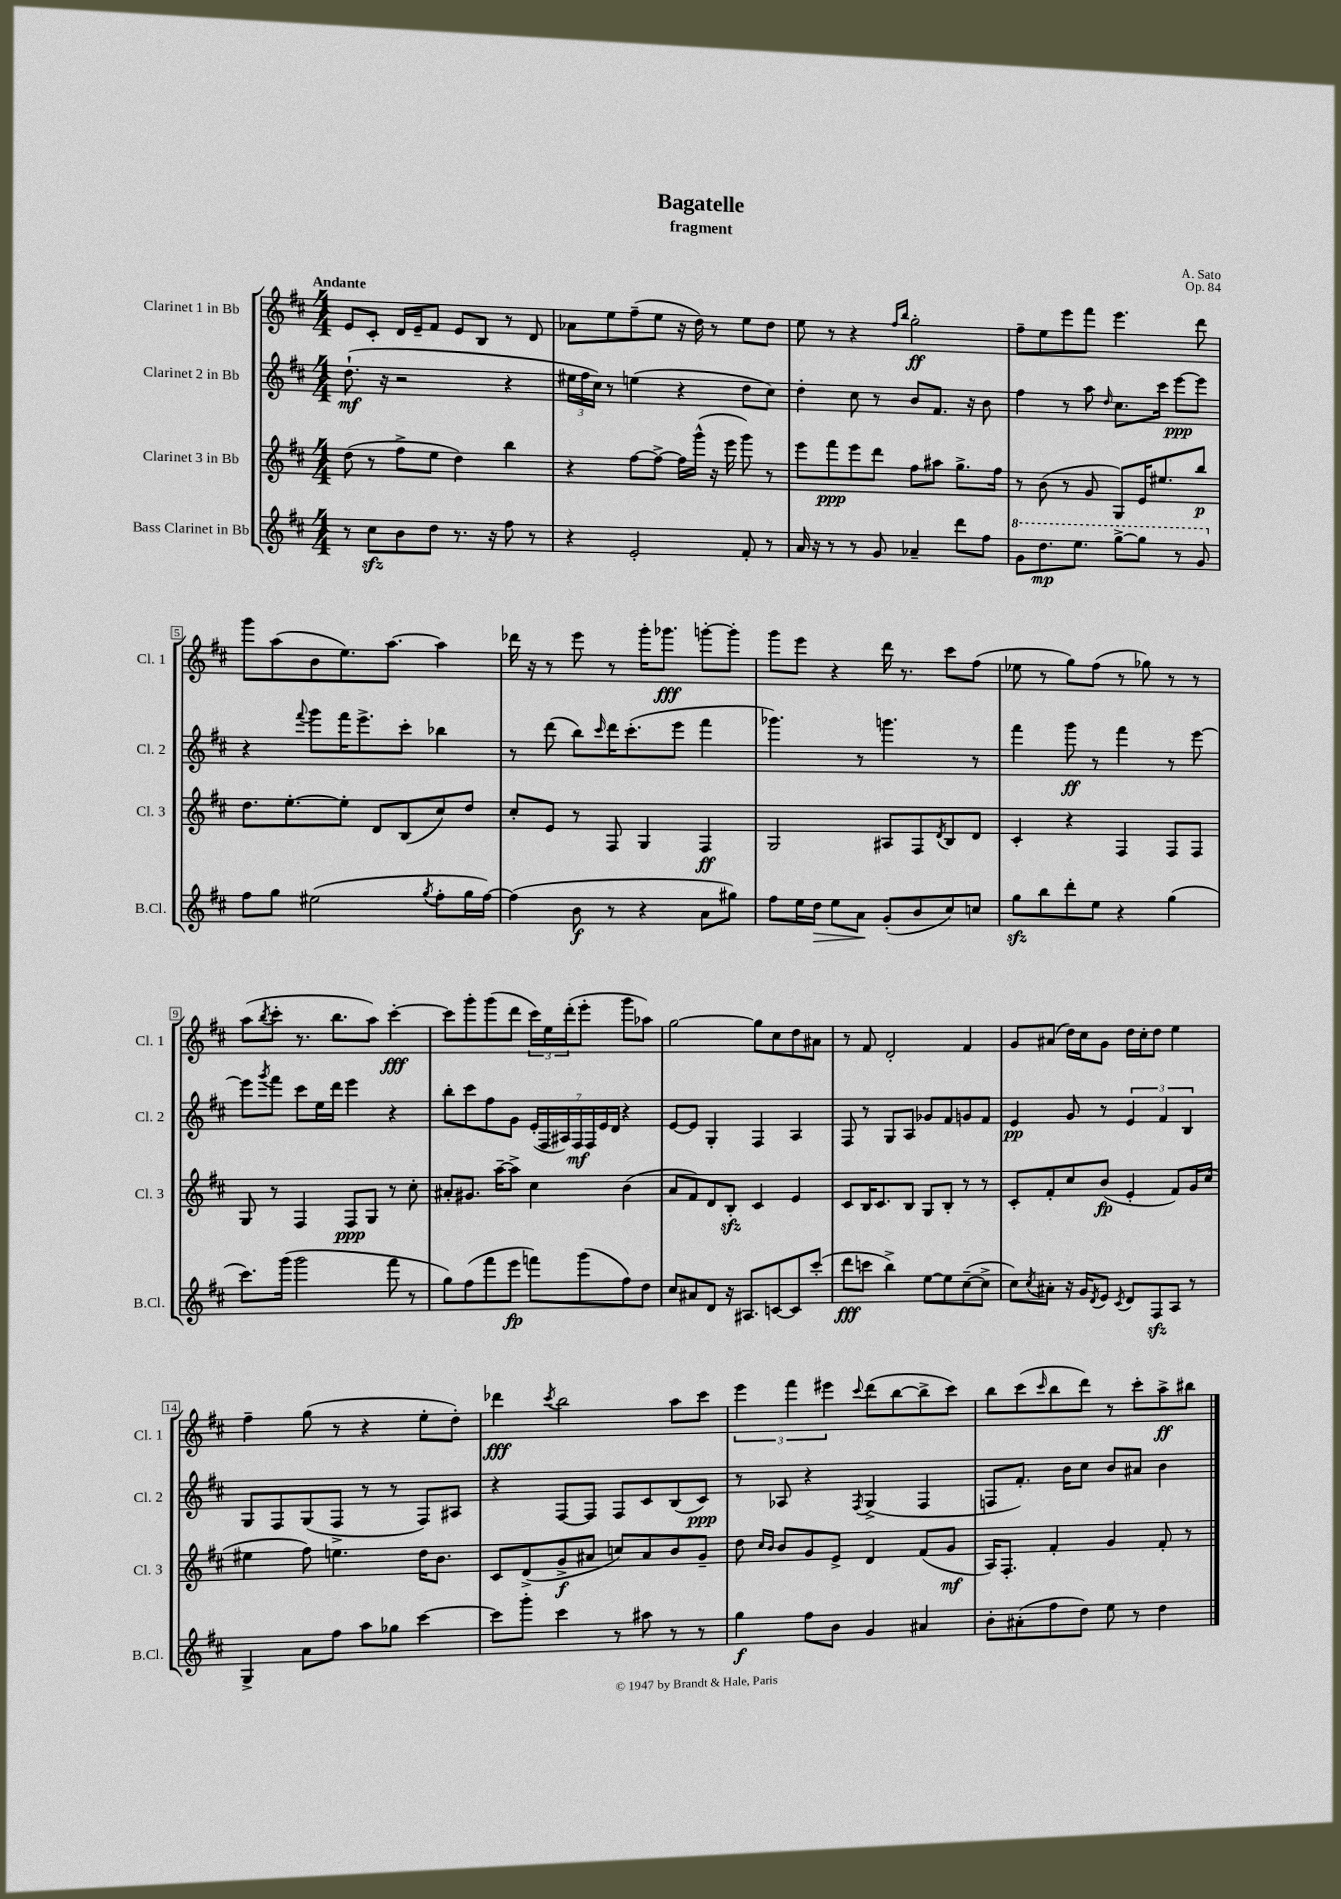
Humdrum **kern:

**kern	**dynam	**kern	**dynam	**kern	**dynam	**kern	**dynam
*part4	*part4	*part3	*part3	*part2	*part2	*part1	*part1
*staff4	*staff4	*staff3	*staff3	*staff2	*staff2	*staff1	*staff1
*I"Bass Clarinet in Bb	*	*I"Clarinet 3 in Bb	*	*I"Clarinet 2 in Bb	*	*I"Clarinet 1 in Bb	*
*I'B.Cl.	*	*I'Cl. 3	*	*I'Cl. 2	*	*I'Cl. 1	*
*clefG2	*	*clefG2	*	*clefG2	*	*clefG2	*
*k[f#c#]	*	*k[f#c#]	*	*k[f#c#]	*	*k[f#c#]	*
*M4/4	*	*M4/4	*	*M4/4	*	*M4/4	*
=1	=1	=1	=1	=1	=1	=1	=1
!	!	!	!	!	!	!LO:TX:a:B:t=Andante	!
8r	.	(8dd\	.	(8.dd`\	mf	8e/L	.
8cc#zz\L	.	8r	.	.	.	8c#'/J	.
.	.	.	.	16r	.	.	.
8b\	.	8ff#^\L	.	2r	.	16d/LL	.
.	.	.	.	.	.	16e~/J	.
8dd\J	.	8ee\J	.	.	.	8f#/J	.
8.r	.	4dd\)	.	.	.	8e/L	.
.	.	.	.	.	.	8B/J	.
16r	.	.	.	.	.	.	.
8ff#\	.	4bb\	.	4r	.	8r	.
8r	.	.	.	.	.	8d/	.
=2	=2	=2	=2	=2	=2	=2	=2
4r	.	4r	.	24ee#X\LL	.	8a-X\L	.
.	.	.	.	24ff#\	.	.	.
.	.	.	.	24cc#\JJ)	.	.	.
.	.	.	.	8r	.	8ee\	.
2e'/	.	[8ff#\L	.	(4een\	.	(8ff#~\	.
.	.	8ff#^\J_	.	.	.	8ee\J	.
.	.	16ff#\LL]	.	4r	.	16r	.
.	.	(16ggg^^\JJ	.	.	.	16dd\)	.
.	.	16r	.	.	.	8r	.
.	.	16eee\	.	.	.	.	.
8f#'/	.	8ggg\)	.	8dd\L	.	8ee\L	.
8r	.	8r	.	8cc#\J)	.	8dd\J	.
=3	=3	=3	=3	=3	=3	=3	=3
16a/	.	8eee\L	.	4dd'\	.	8ee\	.
16r	.	.	.	.	.	.	.
8r	.	8fff#\	ppp	.	.	8r	.
8r	.	8eee\	.	8cc#\	.	4r	.
8g/	.	8ddd\J	.	8r	.	.	.
.	.	.	.	.	.	16qqff#/LL	.
.	.	.	.	.	.	16qqbb/JJ	.
4a-X~/	.	8ff#\L	.	8b/L	.	2gg'\	ff
.	.	8aa#X\J	.	8.f#/J	.	.	.
8ddd\L	.	8.gg^\L	.	.	.	.	.
.	.	.	.	16r	.	.	.
8ff#\J	.	.	.	8b\	.	.	.
.	.	16ff#\Jk	.	.	.	.	.
=4	=4	=4	=4	=4	=4	=4	=4
*8va	*	*	*	*	*	*	*
8gg\L	.	8r	.	4ff#\	.	8ff#~\L	.
8.ddd\	mp	(8b\	.	.	.	8ee\	.
.	.	8r	.	8r	.	8eee\	.
8.eee\J	.	.	.	.	.	.	.
.	.	8g/	.	8aa\	.	8fff#\J	.
.	.	.	.	16qqdd/	.	.	.
[8ggg^\L	.	8G/L)	.	8.cc#\L	.	4.eee\	.
8ggg\J]	.	16e/K	.	.	.	.	.
.	.	8.ee#X/	.	16ccc#\Jk	.	.	.
8r	.	.	.	[8eee\L	ppp	.	.
8gg/	.	8bb/J	p	8eee\J]	.	8ddd\	.
!!LO:LB:g=z
=5	=5	=5	=5	=5	=5	=5	=5
*X8va	*	*	*	*	*	*	*
8ff#\L	.	8.dd\L	.	4r	.	8ggg\L	.
8gg\J	.	.	.	.	.	(8aa\	.
.	.	[8.ee'\	.	.	.	.	.
.	.	.	.	8qqfff#/	.	.	.
(2ee#X\	.	.	.	8ggg\L	.	8b\	.
.	.	8ee'\J]	.	16fff#\K	.	8.ee\)	.
.	.	.	.	8.eee^\	.	.	.
.	.	8d/L	.	.	.	.	.
.	.	.	.	.	.	[8.aa\J	.
.	.	(8B/	.	8ccc#'\J	.	.	.
8qgg/	.	.	.	.	.	.	.
8ff#'\L	.	8cc#/)	.	4bb-X\	.	4aa\]	.
16gg\L	.	8dd/J	.	.	.	.	.
[16ff#\JJ)	.	.	.	.	.	.	.
=6	=6	=6	=6	=6	=6	=6	=6
(4ff#\]	.	8cc#'/L	.	8r	.	16ddd-X\	.
.	.	.	.	.	.	16r	.
.	.	8e/J	.	(8ddd\	.	8r	.
8b\	f	8r	.	8bb\L)	.	8eee\	.
.	.	.	.	16qqccc#/	.	.	.
8r	.	8F#/	.	16ddd\K	.	8r	.
.	.	.	.	(8.ccc#'\	.	.	.
4r	.	4G/	.	.	.	16ggg'\KL	.
.	.	.	.	.	.	8.ggg-X\J	fff
.	.	.	.	8eee\J	.	.	.
8a\L	.	4F#/	ff	4fff#\	.	[8gggn'\L	.
8gg#X\J)	.	.	.	.	.	8ggg'\J]	.
=7	=7	=7	=7	=7	=7	=7	=7
8ff#\L	.	2G/	.	4.ggg-X\)	.	8ggg\L	.
16ee\L	.	.	.	.	.	8eee\J	.
!	!LO:HP:b	!	!	!	!	!	!
16dd\JJ	>	.	.	.	.	.	.
8ee\L	.	.	.	.	.	4r	.
8a\J	.	.	.	8r	.	.	.
(8g'/L	]	8A#X/L	.	4.gggn\	.	16ddd\	.
.	.	.	.	.	.	8.r	.
8b/	.	8F#/	.	.	.	.	.
.	.	8qd/	.	.	.	.	.
8cc#/)	.	8B/	.	.	.	8ccc#\L	.
8ccn/J	.	8d/J	.	8r	.	(8ff#\J	.
=8	=8	=8	=8	=8	=8	=8	=8
8ggzz\L	.	4c#'/	.	4fff#\	.	8ee-X\	.
8bb\	.	.	.	.	.	8r	.
8ddd'\	.	4r	.	8ggg\	ff	8gg\L)	.
8ee\J	.	.	.	8r	.	(8ff#\J	.
4r	.	4F#/	.	4fff#\	.	8r	.
.	.	.	.	.	.	8gg-X\)	.
(4gg\	.	8F#/L	.	8r	.	8r	.
.	.	8F#/J	.	[8eee\	.	8r	.
!!LO:LB:g=z
=9	=9	=9	=9	=9	=9	=9	=9
8.ccc#\L)	.	8G/	.	8eee\L]	.	(8aa\L	.
.	.	.	.	8qggg/	.	8qbb/	.
.	.	8r	.	8fff#\J	.	8ccc#'\J	.
(16ggg\Jk	.	.	.	.	.	.	.
2ggg\	.	4F#/	.	8ccc#\L	.	8.r	.
.	.	.	.	16ee\L	.	.	.
.	.	.	.	16ddd\JJ	.	8.bb\L	.
.	.	8F#/L	ppp	4eee\	.	.	.
.	.	8G/J	.	.	.	8aa\J)	.
8fff#\	.	8r	.	4r	.	[4ccc#'\	fff
8r	.	8cc#'\	.	.	.	.	.
=10	=10	=10	=10	=10	=10	=10	=10
8gg\L)	.	8a#X'/L	.	8bb'\L	.	8ccc#\L]	.
(8ff#\	.	8.g#X/J	.	8ccc#\	.	8ggg'\	.
8fff#\	.	.	.	8ff#\	.	(8ggg\	.
.	.	[16aa~\KL	.	.	.	.	.
8eee\J	fp	8aa^\J]	.	8g\J	.	8ddd\J	.
8fffn\L)	.	4cc#\	.	(28e'/LL	.	24ccc#\LL)	.
.	.	.	.	28F#/	.	.	.
.	.	.	.	.	.	24ee\	.
.	.	.	.	28A#X/)	.	.	.
.	.	.	.	.	.	(24ddd'\J	.
.	.	.	.	28F#/	mf	.	.
(8ggg\	.	.	.	.	.	8eee'\J	.
.	.	.	.	28F#/	.	.	.
.	.	.	.	28e/	.	.	.
.	.	.	.	28d/JJ	.	.	.
8ff#\)	.	(4b\	.	4r	.	8ggg\L	.
8dd\J	.	.	.	.	.	8aa-X\J)	.
=11	=11	=11	=11	=11	=11	=11	=11
8cc#/L	.	8a/L	.	[8e/L	.	[2gg\	.
8a#X/	.	8f#/)	.	8e/J]	.	.	.
8d/J	.	8d/	.	4G'/	.	.	.
16r	.	8Bzz'/J	.	.	.	.	.
8.A#X/L	.	.	.	.	.	.	.
.	.	4c#/	.	4F#/	.	8gg\L]	.
[8cn/	.	.	.	.	.	8cc#\	.
8c/]	.	4e/	.	4A/	.	8dd\	.
(8ccc#'/J	.	.	.	.	.	8a#X\J	.
=12	=12	=12	=12	=12	=12	=12	=12
8ddd\L	fff	8c#/L	.	8F#/	.	8r	.
8cccn\J	.	16B/K	.	8r	.	8f#/	.
.	.	8.c#/	.	.	.	.	.
4bb^\)	.	.	.	8G/L	.	2d'/	.
.	.	8B/J	.	8A/J	.	.	.
[8ee\L	.	8G/L	.	8g-X/L	.	.	.
8ee\]	.	8B'/J	.	8f#/	.	.	.
([8cc#~\	.	8r	.	8gn/	.	4f#/	.
8cc#^\J]	.	8r	.	8f#/J	.	.	.
=13	=13	=13	=13	=13	=13	=13	=13
8cc#\L)	.	8c#'/L	.	4e/	pp	8g/L	.
8qcc#/	.	.	.	.	.	.	.
8a#X'\J	.	8f#'/	.	.	.	(8a#X/J	.
16r	.	8cc#/	.	8g/	.	16dd\LL)	.
16g/KL	.	.	.	.	.	16cc#\J	.
8qd/	.	.	.	.	.	.	.
8e/J	.	(8b/J	fp	8r	.	8g\J	.
8qc#/	.	.	.	.	.	.	.
8d/L	.	4e'/	.	6e/	.	16dd\LL	.
.	.	.	.	.	.	16cc#'\J	.
8F#zz/	.	.	.	.	.	8dd\J	.
.	.	.	.	6f#/	.	.	.
8A/J	.	8f#/L)	.	.	.	4ee\	.
.	.	.	.	6B/	.	.	.
8r	.	16g/L	.	.	.	.	.
.	.	(16cc#/JJ	.	.	.	.	.
!!LO:LB:g=z
=14	=14	=14	=14	=14	=14	=14	=14
4G^/	.	4ee#X\	.	8G/L	.	4ff#~\	.
.	.	.	.	8F#/	.	.	.
8a\L	.	8ff#\)	.	(8G/	.	(8gg\	.
8ff#\J	.	4.een\	.	8F#^/J	.	8r	.
8aa\L	.	.	.	8r	.	4r	.
8gg-X\J	.	.	.	8r	.	.	.
[4ccc#\	.	16dd\KL	.	8F#/L)	.	8ee'\L	.
.	.	8.b\J	.	.	.	.	.
.	.	.	.	8A#X/J	.	8dd'\J)	.
=15	=15	=15	=15	=15	=15	=15	=15
8ccc#\L]	.	8c#/L	.	4r	.	4ddd-X\	fff
8ggg'\J	.	(8d^/	.	.	.	.	.
.	.	.	.	.	.	8qccc#/	.
4ccc#\	.	8g^/	f	[8F#/L	.	2bb\	.
.	.	8a#X/J	.	8F#/J]	.	.	.
8r	.	8ccn/L)	.	8F#/L	.	.	.
8aa#X\	.	8a#/	.	8c#/	.	.	.
8r	.	8b/	.	(8B/	.	8aa\L	.
8r	.	8g~/J	.	8c#/J)	ppp	8ccc#\J	.
=16	=16	=16	=16	=16	=16	=16	=16
4gg\	f	8dd\	.	8r	.	6eee\	.
.	.	16qqcc#/LL	.	.	.	.	.
.	.	16qqb/JJ	.	.	.	.	.
.	.	8b/L	.	8A-X/	.	.	.
.	.	.	.	.	.	6fff#\	.
8ff#\L	.	8g/	.	4r	.	.	.
.	.	.	.	.	.	6eee#X\	.
8b\J	.	8e^/J	.	.	.	.	.
.	.	.	.	8qF#/	.	8qqccc#/	.
4g/	.	4d/	.	(4G^/	.	(8ddd\L	.
.	.	.	.	.	.	[8bb\	.
4a#X/	.	(8f#/L	.	4F#/	.	8bb^\]	.
.	.	8g/J	mf	.	.	8ccc#\J)	.
=17	=17	=17	=17	=17	=17	=17	=17
8b'\L	.	16A/KL)	.	8Fn/L	.	8bb\L	.
.	.	8.F#'/J	.	.	.	.	.
(8a#X'\	.	.	.	8.f#'/J)	.	(8ccc#\	.
.	.	.	.	.	.	16qqccc#/	.
8ff#\	.	4f#'/	.	.	.	8bb\	.
.	.	.	.	16b\KL	.	.	.
8dd\J)	.	.	.	8cc#\J	.	8ddd\J)	.
8ee\	.	4g/	.	8b/L	.	8r	.
8r	.	.	.	8a#X/J	.	8ccc#'\L	.
4dd\	.	8f#'/	.	4b\	.	8aa^\	ff
.	.	8r	.	.	.	8bb#X\J	.
==	==	==	==	==	==	==	==
*-	*-	*-	*-	*-	*-	*-	*-
